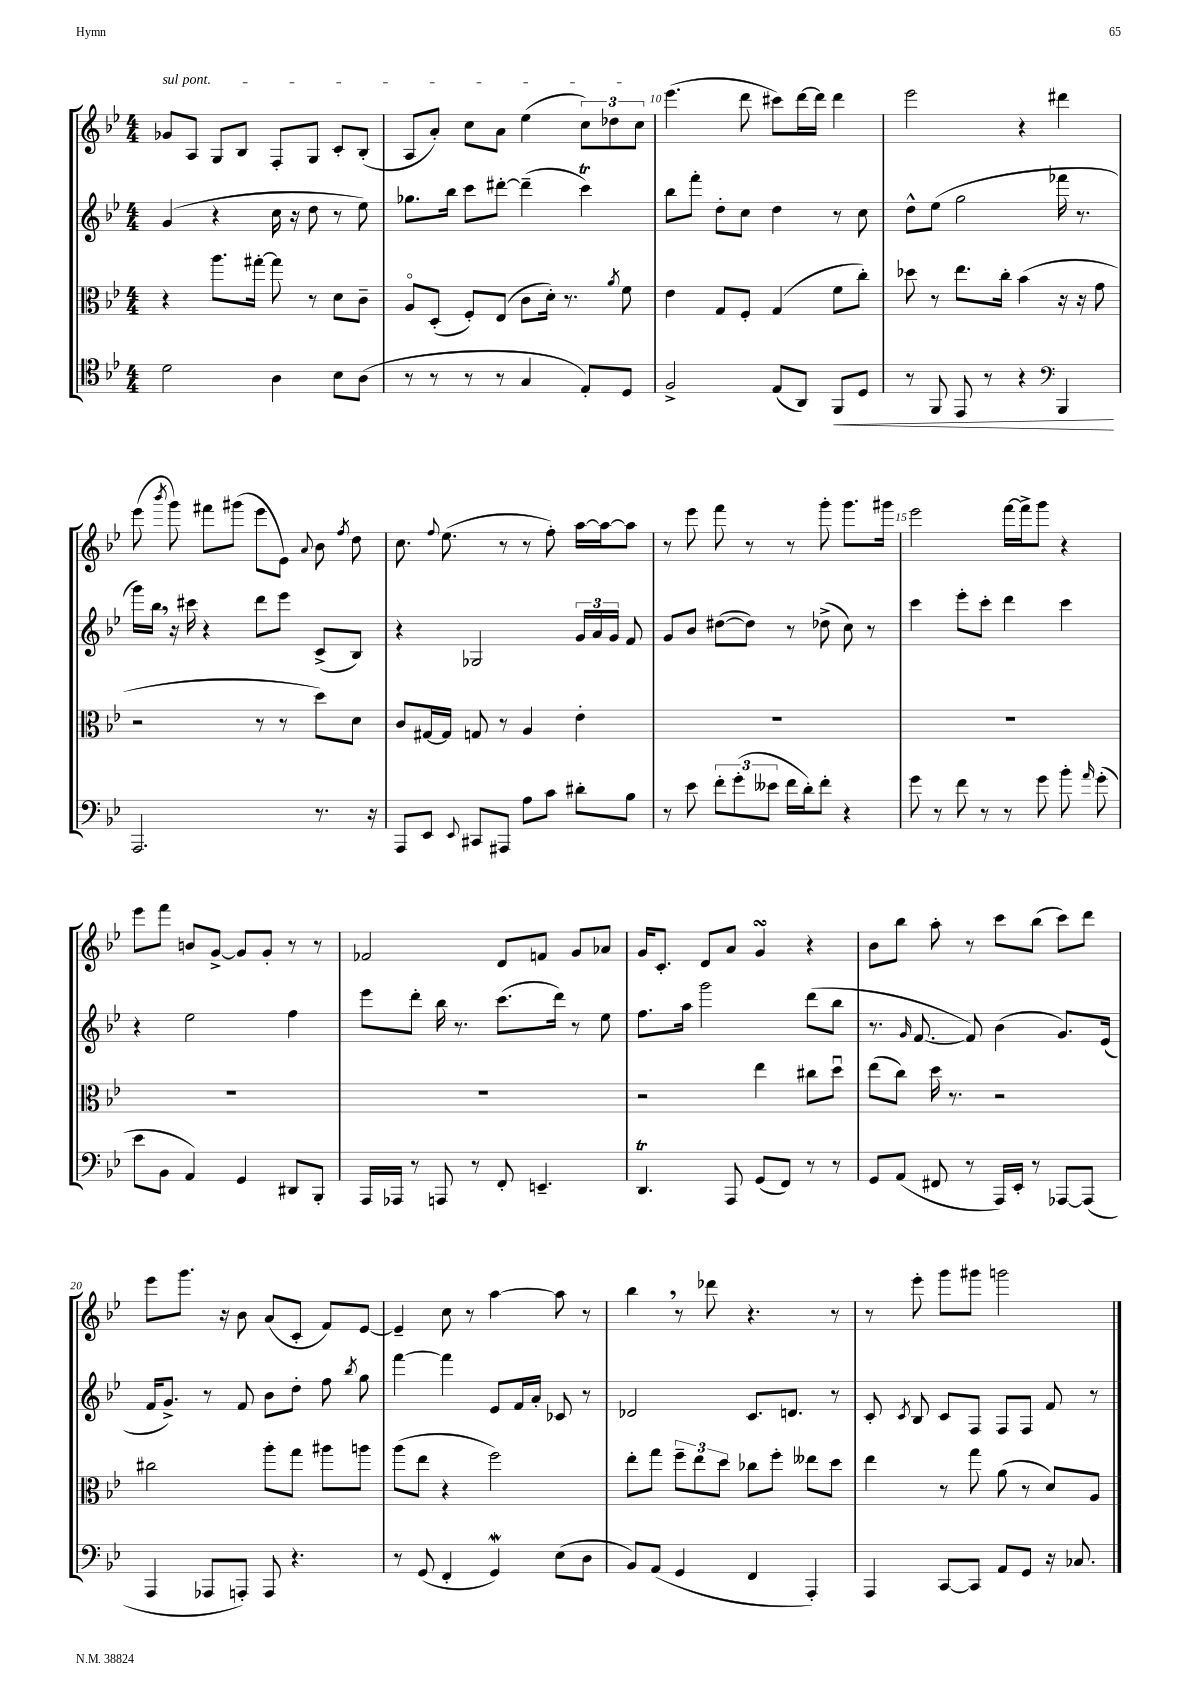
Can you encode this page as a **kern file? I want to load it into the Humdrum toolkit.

**kern	**dynam	**kern	**kern	**kern
*part4	*part4	*part3	*part2	*part1
*staff4	*staff4	*staff3	*staff2	*staff1
*clefC4	*	*clefC3	*clefG2	*clefG2
*k[b-e-]	*	*k[b-e-]	*k[b-e-]	*k[b-e-]
*M4/4	*	*M4/4	*M4/4	*M4/4
=8	=8	=8	=8	=8
!	!	!	!	!LO:TX:a:i:t=sul pont.
2d\	.	4r	(4g/	8g-X/L
.	.	.	.	8A/J
.	.	8.aa\L	4r	8G/L
.	.	.	.	8B-/J
.	.	[16gg#X'\Jk	.	.
4A\	.	8gg#\]	16cc\	8F'/L
.	.	.	16r	.
.	.	8r	8dd\	8G/J
8B-\L	.	8d\L	8r	8c'/L
(8A\J	.	8c~\J	8ee-\)	(8B-'/J
=9	=9	=9	=9	=9
8r	.	8A/L	8.gg-X\L	8A/L
8r	.	(8D'/J	.	8a'/J)
.	.	.	16bb-\Jk	.
8r	.	8F'/L)	8ccc\L	8cc\L
8r	.	(8E-/J	[8ddd#X'\J	8a\J
4G/	.	8c\L	(4ddd#~\]	(4ee-\
.	.	16d'\Jk)	.	.
.	.	8.r	.	.
8E-'/L)	.	.	4cccT\)	12cc\L)
.	.	.	.	12dd-X\
.	.	8qa/	.	.
8D/J	.	8f\	.	.
.	.	.	.	12cc\J
=10	=10	=10	=10	=10
2F^/	.	4e-\	8bb-\L	(4.eee-\
.	.	.	8fff'\J	.
.	.	8G/L	8dd'\L	.
.	.	8F'/J	8cc\J	8ddd\
(8E-/L	.	(4G/	4dd\	8ccc#X\L)
8AA/J)	.	.	.	[16ddd\L
.	.	.	.	16ddd\JJ]
!	!LO:HP:b	!	!	!
8FF/L	<	8f\L	8r	4ddd\
8D/J	.	8cc'\J)	8cc\	.
=11	=11	=11	=11	=11
8r	.	8dd-X\	8dd^^\L	2eee-\
8FF/	.	8r	(8ee-\J	.
8EE-/	.	8.ee-\L	2gg\	.
8r	.	.	.	.
.	.	16cc'\Jk	.	.
4r	.	(4b-\	.	4r
*clefF4	*	*	*	*
4BBB-/	.	16r	16fff-X\	4ddd#X\
.	.	16r	8.r	.
.	.	8g\	.	.
.	[	.	.	.
!!LO:LB:g=z
=12	=12	=12	=12	=12
2.AAA/	.	2r	16ggg\LL)	(8eee-\
.	.	.	16bb-,\JJ	.
.	.	.	.	8qbbb-/
.	.	.	16r	8ggg\)
.	.	.	16ccc#X\	.
.	.	.	4r	8fff#X\L
.	.	.	.	(8ggg#X\J
.	.	8r	8ddd\L	8eee-\L
.	.	8r	8eee-\J	8e-\J)
.	.	.	.	8qqa/
8.r	.	8dd\L)	(8c^/L	8b-\
.	.	.	.	8qff/
.	.	8d\J	8B-/J)	8dd\
16r	.	.	.	.
=13	=13	=13	=13	=13
8AAA/L	.	8c/L	4r	8.cc\
8EE-/J	.	[16G#X/L	.	.
.	.	.	.	8qqff/
.	.	16G#/JJ]	.	(8.ee-\
8qqEE-/	.	.	.	.
8CC#X/L	.	8Gn/	2G-X/	.
8AAA#X/J	.	8r	.	8r
8A\L	.	4A/	.	8r
8c\J	.	.	.	8ff'\)
8d#X'\L	.	4e-'\	24g/LL	[16aa\LL
.	.	.	24a/	.
.	.	.	.	16aa\J_
.	.	.	24g/JJ	.
8B-\J	.	.	8f/	8aa\J]
=14	=14	=14	=14	=14
8r	.	1r	8g/L	8r
8e-\	.	.	8b-/J	8eee-\
12f'\L	.	.	([8dd#X\L	8fff\
(12g'\	.	.	.	.
.	.	.	8dd#\J])	8r
12e--X\J	.	.	.	.
16f\LL	.	.	8r	8r
16d'\J)	.	.	.	.
8f'\J	.	.	(8dd-X^\	8ggg'\
4r	.	.	8cc\)	8.ggg\L
.	.	.	8r	.
.	.	.	.	16ggg#X\Jk
=15	=15	=15	=15	=15
8g\	.	1r	4ccc\	2eee-\
8r	.	.	.	.
8f\	.	.	8eee-'\L	.
8r	.	.	8ccc'\J	.
8r	.	.	4ddd\	[16fff\LL
.	.	.	.	16fff^\J]
8g\	.	.	.	8ggg\J
8b-'\	.	.	4ccc\	4r
16qqa/	.	.	.	.
(8g'\	.	.	.	.
!!LO:LB:g=z
=16	=16	=16	=16	=16
8e-\L	.	1r	4r	8eee-\L
8BB-\J	.	.	.	8fff\J
4AA/)	.	.	2ee-\	8bn/L
.	.	.	.	[8g^/J
4GG/	.	.	.	8g/L]
.	.	.	.	8g'/J
8DD#X/L	.	.	4ff\	8r
8BBB-'/J	.	.	.	8r
=17	=17	=17	=17	=17
16AAA/LL	.	1r	8eee-\L	2f-X/
16AAA-X/JJ	.	.	.	.
8r	.	.	8ddd'\J	.
8AAAn/	.	.	16bb-\	.
.	.	.	8.r	.
8r	.	.	.	.
8FF'/	.	.	(8.ccc\L	8d/L
4.EEn~/	.	.	.	8fn/J
.	.	.	16ddd\Jk)	.
.	.	.	8r	8g/L
.	.	.	8ee-\	8a-X/J
=18	=18	=18	=18	=18
4.DDt/	.	2r	8.ff\L	16g/KL
.	.	.	.	8.c'/J
.	.	.	16aa\Jk	.
.	.	.	2ggg\	8d/L
8AAA/	.	.	.	8a/J
(8GG/L	.	4ee-\	.	4gsSSS/
8FF/J)	.	.	.	.
8r	.	8cc#X\L	(8ddd\L	4r
8r	.	8ddu\J	8bb-\J	.
=19	=19	=19	=19	=19
8GG/L	.	(8ee-\L	8.r	8b-\L
(8AA/J	.	8cc\J)	.	8bb-\J
.	.	.	16qqg/	.
.	.	.	[8.f/	.
8FF#X/	.	16dd\	.	8aa'\
.	.	8.r	.	.
8r	.	.	8f/])	8r
16AAA/LL)	.	2r	(4b-\	8ccc\L
16EE-'/JJ	.	.	.	.
8r	.	.	.	(8bb-\J
[8AAA-X/L	.	.	8.g/L)	8ccc\L)
(8AAA-/J]	.	.	.	8ddd\J
.	.	.	(16e-/Jk	.
!!LO:LB:g=z
=20	=20	=20	=20	=20
4AAA/	.	2cc#X\	16f/KL	8eee-\L
.	.	.	8.g^/J)	.
.	.	.	.	8.ggg\J
8AAA-X/L	.	.	8r	.
.	.	.	.	16r
8AAAn'/J)	.	.	8f/	8b-\
8AAA/	.	8aa'\L	8b-\L	(8a/L
4.r	.	8gg\J	8dd'\J	8c'/J
.	.	8aa#X\L	8ff\	8f/L)
.	.	.	8qbb-/	.
.	.	8aan\J	8gg\	[8e-/J
=21	=21	=21	=21	=21
8r	.	(8aa\L	[4fff\	4e-~/]
(8GG/	.	8ee-\J	.	.
4FF'/	.	4r	4fff\]	8cc\
.	.	.	.	8r
4GGW/)	.	2ff\)	8e-/L	[4aa\
.	.	.	16f/L	.
.	.	.	16a'/JJ	.
(8E-\L	.	.	8c-X/	8aa\]
8D\J	.	.	8r	8r
=22	=22	=22	=22	=22
8BB-/L)	.	8ee-'\L	2d-X/	4bb-,\
(8AA/J	.	8gg\J	.	.
4GG/	.	12ff~\L	.	8r
.	.	12ee-\	.	.
.	.	.	.	8ddd-X\
.	.	12dd\J	.	.
4FF/	.	8cc-X\L	8.c/L	4.r
.	.	8ff'\J	.	.
.	.	.	8.dn/J	.
4AAA'/)	.	8ee--X\L	.	.
.	.	8dd\J	8r	8r
=23	=23	=23	=23	=23
4AAA/	.	4ee-\	8c'/	8r
.	.	.	8qc/	.
.	.	.	8B-/	8eee-'\
[8CC/L	.	8r	8c/L	8ggg\L
8CC/J]	.	8gg\	8F/J	8ggg#X\J
8AA/L	.	(8a\	8F/L	2gggn\
8GG/J	.	8r	8F/J	.
16r	.	8d/L)	8f/	.
8.C-X/	.	.	.	.
.	.	8A/J	8r	.
==	==	==	==	==
*-	*-	*-	*-	*-
